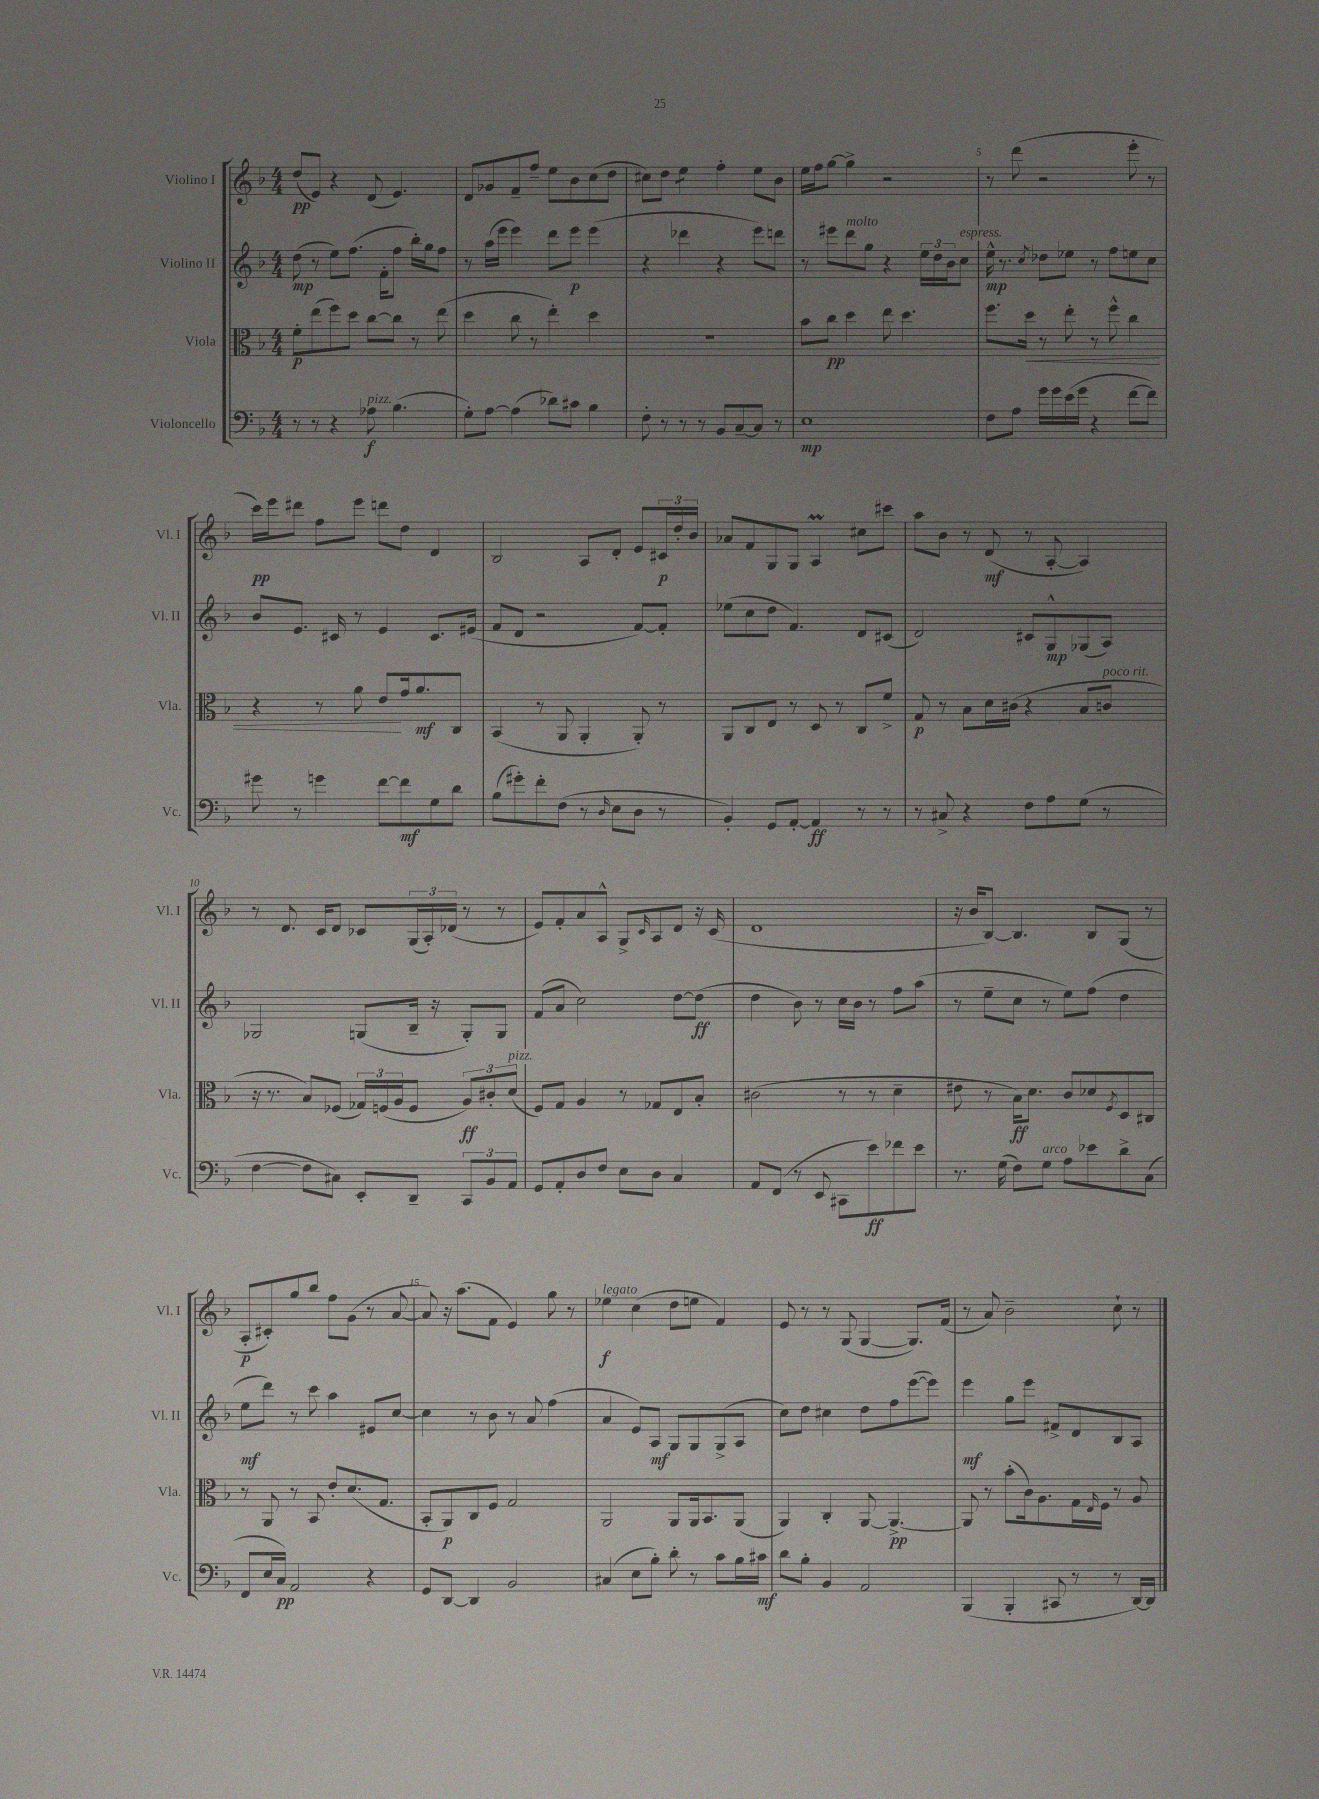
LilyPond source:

<<
\new StaffGroup <<
\new Staff = "s0" \with { instrumentName = "Violino I" shortInstrumentName = "Vl. I" } {
    \clef treble \key f \major \numericTimeSignature \time 4/4
    d''8\pp( e'8) r4 d'8( e'4.) |
    d'8 ges'8 f'8-- f''8-- e''8 bes'8 c''8( d''8 |
    cis''8) d''8 e''4:8 f''4-. e''8 bes'8 |
    e''16 f''16 g''8~ g''4-> r2 |
    r8 d'''8( r2 e'''8-. r8 |
    c'''16\pp) e'''16 dis'''8 f''8 e'''8 d'''8 d''8 d'4 |
    bes2 a8 d'8-. e'8 \tuplet 3/2 { cis'16\p d''16-. bes'16 } |
    aes'8 f'8 g8 g8 a4\prall cis''8 cis'''8 |
    a''8 bes'8 r8 d'8\mf( r8 a8~-. a4) |
    r8 d'8. c'16 d'8 ces'8 \tuplet 3/2 { g16( a16-.) des'16( } r8 r8 |
    e'8) f'8-. a'8 a8-^ g8-> \grace { c'16 } a8 d'8 r16 c'16( |
    d'1 |
    r16 bes'16 bes8~) bes4. bes8 g8( r8 |
    a8-.\p cis'8-.) g''8 bes''8 f''8 g'8( r8 a'8~ |
    a'8) r16 a''8.( f'8 e'4) g''8 r8 |
    ees''4\f^\markup { \italic "legato" } c''4( d''8 e''8 f'4) |
    e'8 r8 r8 g8( g4~ g8.) f'16( |
    r8 a'8) bes'2-- c''8-! r8 \bar "|." |
}
\new Staff = "s1" \with { instrumentName = "Violino II" shortInstrumentName = "Vl. II" } {
    \clef treble \key f \major \numericTimeSignature \time 4/4
    d''8\mp( r8 e''8) f''8.( f'16-. f''8 bes''16-.) g''16 f''8 |
    r8 a''16( e'''16 e'''4) d'''8 e'''8\p e'''4( |
    r4 des'''4 r4 e'''8) d'''8 |
    r8 eis'''8 d'''8^\markup { \italic "molto" } g''8 r4 \tuplet 3/2 { e''16 d''16 bes'16 } c''8^\markup { \italic "espress." } |
    e''16-^\mp r8. \acciaccatura { c''8 } des''8 ees''8 r8 f''8 e''8 c''8 |
    bes'8 e'8. cis'16 r8 e'4 cis'8. eis'16( |
    f'8 d'8 r2 f'8~) f'8-. |
    ees''8( c''8 d''8 f'4.) d'8 cis'8( |
    d'2) cis'8 g8-^\mp ges8( a8) |
    ges2 g8( bes16-- r16 g8-.) g8 |
    f'8( a'8 c''2) d''8~ d''8\ff( |
    d''4 bes'8) r8 c''16 bes'16 r8 f''8 a''8( |
    r8 e''8-- c''8 r8 e''8) f''8( d''4 |
    e''8\mf d'''8) r8 c'''8 a''4 eis'8 c''8~ |
    c''4 r8 bes'8 r8 a'8 f''4( |
    a'4 e'8) a8\mf g8 g8 g8->( a8 |
    c''8) d''8 cis''4 d''8 f''8 e'''8~( e'''8) |
    e'''4\mf g''8 e'''8 fis'8-> d'8 bes8 a8 \bar "|." |
}
\new Staff = "s2" \with { instrumentName = "Viola" shortInstrumentName = "Vla." } {
    \clef alto \key f \major \numericTimeSignature \time 4/4
    f'8-.\p e''8( f''8) d''8 c''8~ c''8 r8 e''8( |
    d''4 c''8 r8 e''4-.) d''4 |
    R1 |
    bes'8 c''8\pp d''4 e''8 d''4. |
    f''8. d''16\< r8 e''8-. r8 f''8-^ c''4 |
    r4 r8 a'8 e'8\! g'16 a'8.\mf c8 |
    bes,4( r8 a,8 a,4-. a,8-.) r8 |
    a,8 c8 e8 r8 d8 r8 c8 f'8-> |
    g8\p r8 bes8 d'16 cis'16( r4 bes8 c'8^\markup { \italic "poco rit." } |
    r16 r8. bes8) fes8( \tuplet 3/2 { ges16) f16( a16 } f8 \tuplet 3/2 { a8\ff) cis'8-. d'8^\markup { \italic "pizz." }( } |
    f8) g8 a4 r8 ges8 e8 bes8-. |
    cis'2( r8 r8 d'4-- |
    eis'8 r8 bes16\ff) d'8. c'8 des'8 \acciaccatura { f8 } d8 cis8 |
    r8 a,8 r8 bes,8 e'8-. d'8.( g8. |
    bes,8-. a,8\p) c8 f8 g2 |
    a,2 a,8 a,16 bes,8. a,8( |
    a,4) c4-. a,8~ a,4.~->\pp |
    a,8 r8 bes'8-.( c'16) a8. g16 \grace { e16 } f16 r8 a8 \bar "|." |
}
\new Staff = "s3" \with { instrumentName = "Violoncello" shortInstrumentName = "Vc." } {
    \clef bass \key f \major \numericTimeSignature \time 4/4
    r8 r8 r4 aes8\f^\markup { \italic "pizz." } bes4.( |
    g8-.) a8~ a4( des'8) cis'8 bes4 |
    f8-. r8 r8 r8 bes,8 c8~-- c8 r8 |
    e1\mp |
    f8 a8 g'16 g'16 e'16( g'16 r4 f'8~ f'8) |
    gis'8 r8 g'4 f'8~ f'8\mf g8 d'8 |
    bes8( gis'8-.) f'8-. f8( r8 \grace { d16 } e8 d8 r8 |
    bes,4-.) g,8 a,8~-. a,4\ff r8 r8 |
    r8 cis8-> r4 f8 a8 g8( r8 |
    f4~ f8 cis8) e,8-. d,8-- \tuplet 3/2 { c,8 bes,8 a,8 } |
    g,8 a,8-. d8 f8 e8 d8 c4 |
    a,8 f,8( r8 e,8 cis,8 e'8\ff) fes'8 e'8 |
    r8. g16( f8) g8^\markup { \italic "arco" } a8 ees'8 d'8-> c8( |
    f,8 e16 c16\pp) a,2 r4 |
    g,8 d,8~ d,4 bes,2 |
    cis4( e8 bes8-.) d'8-. r8 c'8 bes16 cis'16\mf |
    d'8 bes8-. bes,4 a,2 |
    bes,,4( bes,,4-. cis,8 r8 r8 d,16~) d,16 \bar "|." |
}
>>
>>
\layout { \context { \Score \override BarNumber.break-visibility = ##(#f #t #t) barNumberVisibility = #(every-nth-bar-number-visible 5) } }
